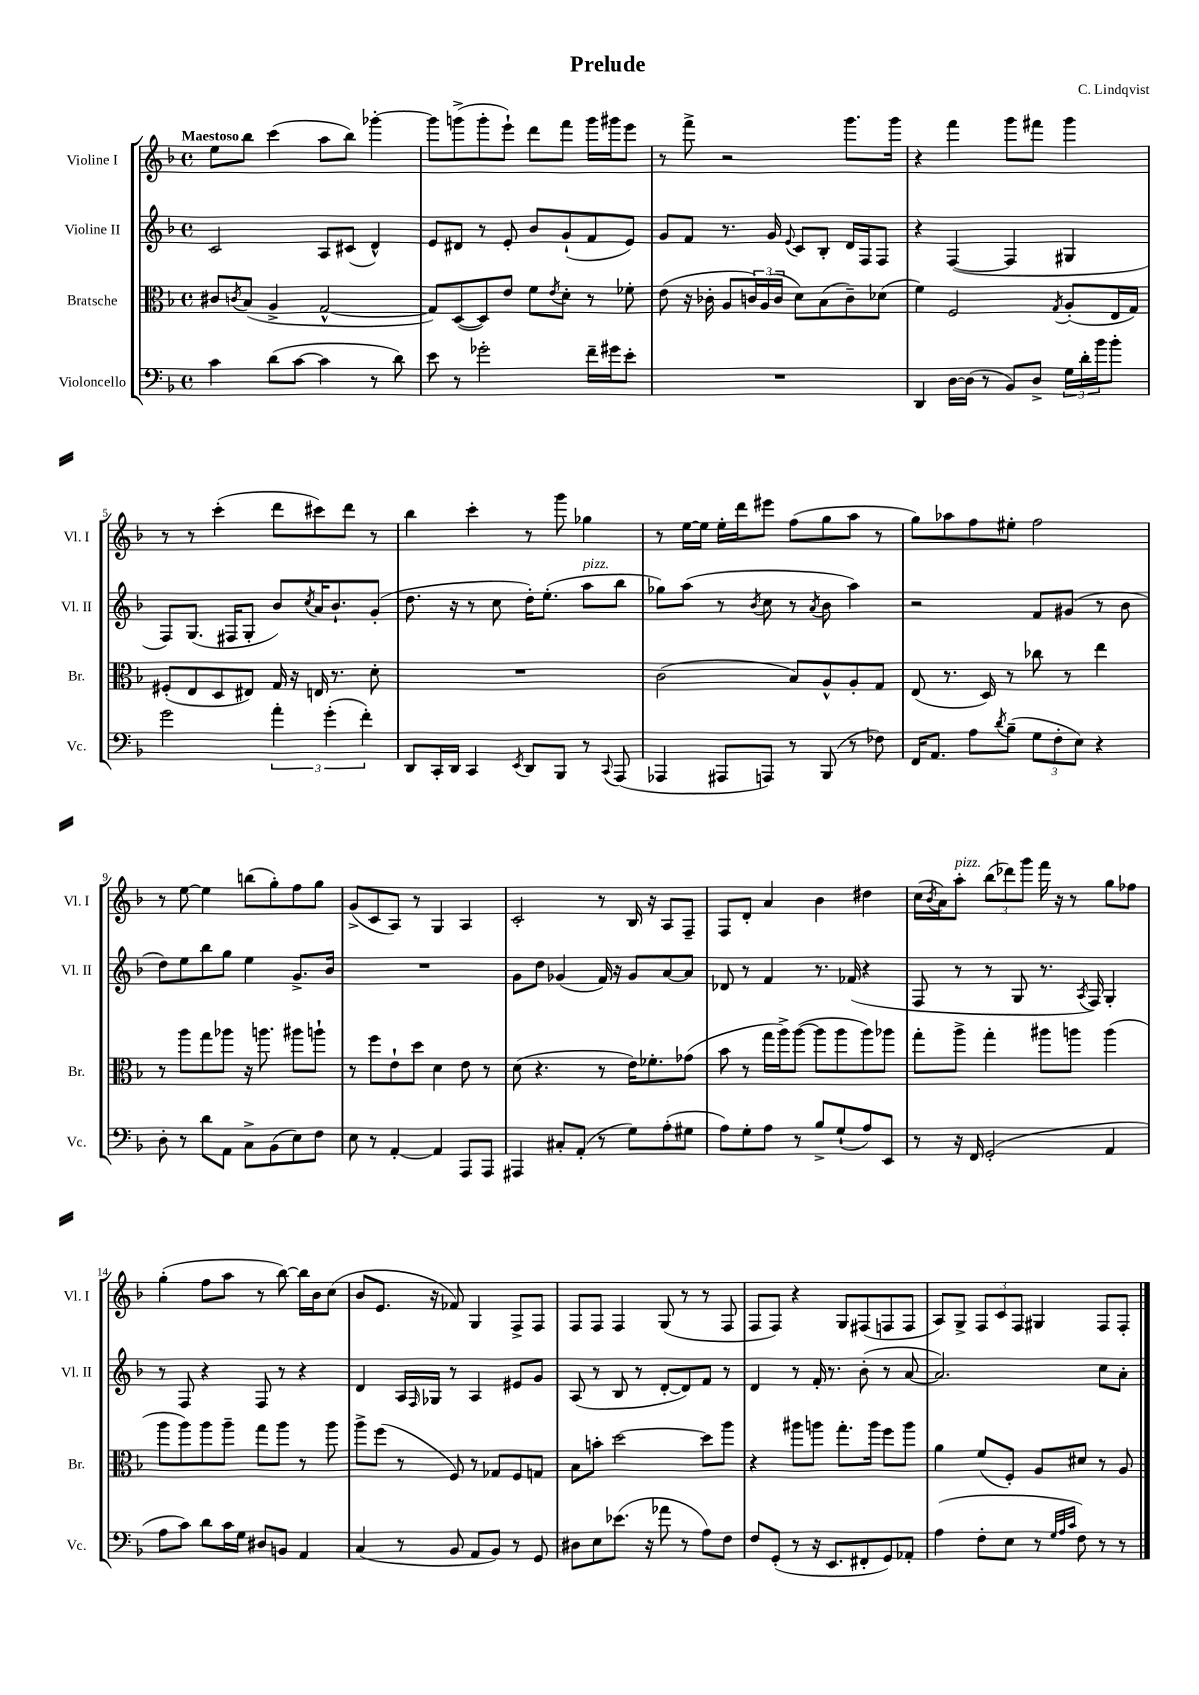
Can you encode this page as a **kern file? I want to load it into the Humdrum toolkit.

**kern	**kern	**kern	**kern
*staff4	*staff3	*staff2	*staff1
*clefF4	*clefC3	*clefG2	*clefG2
*k[b-]	*k[b-]	*k[b-]	*k[b-]
*M4/4	*M4/4	*M4/4	*M4/4
*met(c)	*met(c)	*met(c)	*met(c)
4c	8c#	2c	8ee
.	8qc	.	.
.	(8B-	.	8bb-
(8d	4A^	.	(4ccc
[8c	.	.	.
4c]	[2G^^	8A	8aa
.	.	(8c#	8bb-)
8r	.	4d^^)	[4ggg-'
8d)	.	.	.
=	=	=	=
8e	8G])	8e	8ggg-]
8r	([8D	8d#	(8ggg^
2g-'	8D])	8r	8ggg'
.	8e	8e'	8eee`)
.	8f	8b-	8ddd
.	8qe	.	.
.	8d'	(8g`	8fff
16f~	8r	8f	16ggg
16g#	.	.	16ggg#
8e'	8f-'	8e)	8eee
=	=	=	=
1r	(8e	8g	8r
.	16r	8f	8fff^
.	16c-'	.	.
.	8A	8.r	2r
.	24c)	.	.
.	(24A	.	.
.	.	16g	.
.	24c	.	.
.	.	8qqe	.
.	8d)	8c	.
.	(8B-	8B-'	.
.	8c~)	16d	8.ggg
.	.	16F	.
.	(8d-	8F	.
.	.	.	16ggg
=	=	=	=
4DD	4f)	4r	4r
[16D	2F	([4F	4fff
(16D]	.	.	.
8r	.	.	.
8BB-)	.	4F]	8ggg
8D^	.	.	8fff#
.	8qG	.	.
24G	(8A'	4G#	4ggg
24d'	.	.	.
24b-	.	.	.
8b-'	16E	.	.
.	16G)	.	.
=	=	=	=
2g	(8F#'	8F)	8r
.	8E	(8.G	8r
.	8D	.	(4ccc'
.	.	16F#	.
.	8E#)	8G'	.
6a'	16G	8b-)	8ddd
.	16r	.	.
.	.	8qcc	.
.	16E	16a	8ccc#)
(6g'	.	.	.
.	8.r	8.b-`	.
.	.	.	8ddd
6f')	.	.	.
.	8d'	(8g'	8r
=	=	=	=
8DD	1r	8.dd	4bb-
16CC'	.	.	.
16DD	.	16r	.
4CC	.	8r	4ccc'
.	.	8cc	.
8qEE	.	.	.
8DD	.	16dd')	8r
.	.	(8.ee'	.
8BBB-	.	.	8ggg
8r	.	8aa	4gg-
8qqCC	.	.	.
(8AAA	.	8bb-	.
=	=	=	=
4AAA-	(2c	8gg-)	8r
.	.	(8aa	[16ee
.	.	.	16ee]
8AAA#	.	8r	16ee'
.	.	.	16ddd
.	.	8qb-	.
8AAA)	.	8cc	8eee#
8r	8B-)	8r	(8ff
.	.	8qa	.
(8BBB-	8A^^	8b-	8gg
8r	8A'	4aa)	8aa
8F-)	8G	.	8r
=	=	=	=
16FF	(8E	2r	8gg)
8.AA	.	.	.
.	8.r	.	8aa-
8A	.	.	8ff
.	16D)	.	.
8qd	.	.	.
(8B-~	8r	.	8ee#'
12G	8cc-	8f	2ff
12F'	.	.	.
.	8r	(8g#	.
12E)	.	.	.
4r	4ee	8r	.
.	.	8b-	.
=	=	=	=
8D'	8r	8dd)	8r
8r	8aa	8ee	[8ee
8d	8gg	8bb-	4ee]
8AA	8aa-	8gg	.
8C^	16r	4ee	(8bb
.	8.aa	.	.
(8BB-	.	.	8gg')
8E)	8aa#	8.g^	8ff
8F	8aa`	.	8gg
.	.	16b-	.
=	=	=	=
8E	8r	1r	(8g^
8r	8ff	.	8c
[4AA'	8e`	.	8A)
.	8dd	.	8r
4AA]	4d	.	4G
8AAA	8e	.	4A
8AAA	8r	.	.
=	=	=	=
4AAA#	(8d	8g	2c'
.	4.r	8dd	.
8C#'	.	(4g-	.
(8AA'	.	.	.
8r	8r	16f)	8r
.	.	16r	.
8G)	16e)	8g-	16B-
.	8.f-'	.	16r
(8A'	.	[8a	8A
8G#	(8g-	8a]	8F~
=	=	=	=
8A)	8b-	8d-	8F
8G'	8r	8r	8d'
8A	16gg	4f	4a
.	16aa^)	.	.
8r	([8aa	.	.
8B-^	8aa]	8.r	4b-
(8G`	8aa	.	.
.	.	(16f-	.
8A)	8aa)	4r	4dd#
8EE	8aa-	.	.
=	=	=	=
8r	8gg'	8F	(16cc
.	.	.	8qb-
.	.	.	16a)
16r	8aa^	8r	8aa'
16FF	.	.	.
(2GG'	4gg'	8r	(12bb-
.	.	.	12ddd-)
.	.	8G	.
.	.	.	12ggg
.	8aa#	8.r	16fff
.	.	.	16r
.	8aa	.	8r
.	.	8qA	.
.	.	16F)	.
4AA	(4aa	4G'	8gg
.	.	.	8ff-
=	=	=	=
8A	8aa	8r	(4gg'
8c)	8aa)	8F	.
8d	8aa	4r	8ff
16c	8aa~	.	8aa
16G	.	.	.
8D#	8gg	8F	8r
8BB	8aa	8r	[8bb-)
4AA	8r	4r	16bb-]
.	.	.	16b-
.	8aa	.	(8cc
=	=	=	=
(4C	8aa^	4d	8b-
.	(8ff	.	8.e
8r	8r	16A	.
.	.	16qqF	.
.	.	16G-	16r
8BB-	8F)	8r	8f-)
8AA	8r	4A	4G
8BB-)	8G-	.	.
8r	8F	8e#	8F^
8GG	8G	8g	8F
=	=	=	=
8D#	8B-	(8A	8F
8E	8b'	8r	8F
(8.e-	[2dd	8B-	4F
.	.	8r	.
16r	.	.	.
8a-	.	[8d'	(8G
8r	.	8d])	8r
8A)	8dd]	8f	8r
8F	8aa	8r	8F
=	=	=	=
8F	4r	4d	8F
(8GG'	.	.	8F)
8r	8aa#	8r	4r
16r	8aa	16f'	.
8.EE	.	8.r	.
.	8.gg'	.	8G
8FF#'	.	(8b-'	(8F#
.	16aa	.	.
8GG)	8ff	8r	8F
8AA-'	8aa	[8a	8F
=	=	=	=
(4A	4a	2.a])	8A)
.	.	.	8G^
8F'	(8f	.	12F
.	.	.	12c
8E	8F')	.	.
.	.	.	12F
8r	8A	.	4G#
32qqG	.	.	.
32qqA	.	.	.
32qqc	.	.	.
8F)	8d#	.	.
8r	8r	8cc	8F
8r	8A	8a'	8F'
==	==	==	==
*-	*-	*-	*-
